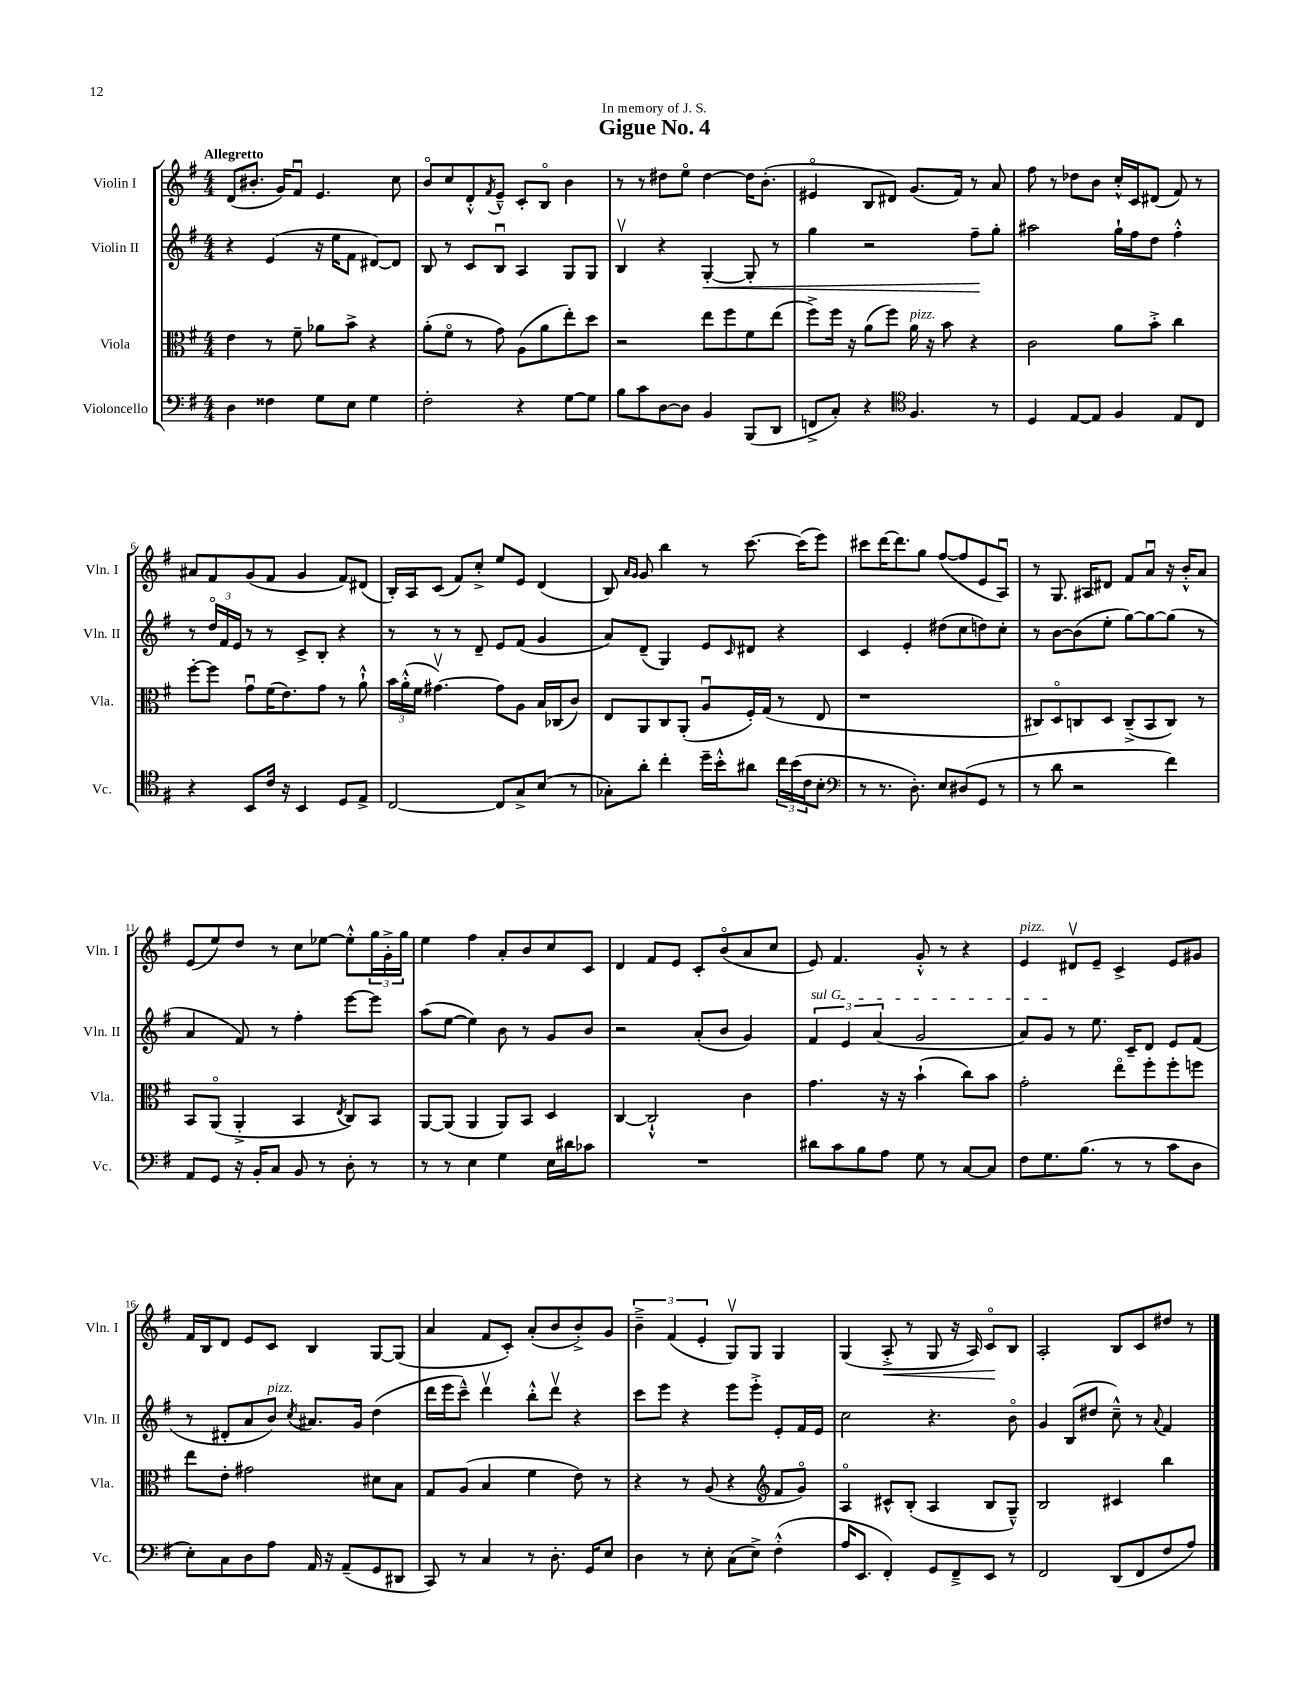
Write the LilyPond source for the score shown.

\header { title = "Gigue No. 4" dedication = "In memory of J. S." }
<<
\new StaffGroup <<
\new Staff = "s0" \with { instrumentName = "Violin I" shortInstrumentName = "Vln. I" } {
    \clef treble \key g \major \numericTimeSignature \time 4/4 \tempo "Allegretto"
    d'8( bis'8.-. g'16) fis'8\downbow e'4. c''8 |
    b'8\flageolet c''8 d'8-.-^ \acciaccatura { fis'8 } e'8---^ c'8-. b8\flageolet b'4 |
    r8 r8 dis''8 e''8\flageolet dis''4~ dis''16 b'8.-.( |
    eis'4\flageolet b8 dis'8) g'8.( fis'16) r8 a'8 |
    fis''8 r8 des''8 b'8 c''16-.-^ c'16 dis'8( fis'8) r8 |
    ais'8 fis'8 g'8( fis'8 g'4 fis'8) dis'8( |
    b16-.) a16 c'8( fis'8) c''8-.-> e''8 e'8 d'4( |
    b8) \grace { a'16 g'16 } g'8 b''4 r8 c'''8.~ c'''16( e'''8) |
    cis'''8 d'''16~ d'''8. g''8 fis''8~( fis''8 e'8 a8\downbow) |
    r8 g8. ais16 dis'8 fis'8 a'8\downbow r16 b'16-.-^ a'8 |
    e'8( e''8) d''8 r8 c''8 ees''8~ ees''8-.-^ \tuplet 3/2 { g''16 g'16-.-> g''16 } |
    e''4 fis''4 a'8-. b'8 c''8 c'8 |
    d'4 fis'8 e'8 c'8-. b'8\flageolet( a'8 c''8 |
    e'8) fis'4. g'8-.-^ r8 r4 |
    e'4^\markup { \italic "pizz." } dis'8\upbow e'8-- c'4-> e'8 gis'8 |
    fis'16 b16 d'8 e'8 c'8 b4 g8~ g8( |
    a'4 fis'8 c'8-.) a'8-.( b'8 b'8-.->) g'8 |
    \tuplet 3/2 { b'4---> fis'4( e'4-. } g8\upbow) g8 g4 |
    g4( a8-.->\< r8 g8 r16 a16) c'8\flageolet\! b8 |
    a2-. b8 c'8 dis''8 r8 \bar "|." |
}
\new Staff = "s1" \with { instrumentName = "Violin II" shortInstrumentName = "Vln. II" } {
    \clef treble \key g \major \numericTimeSignature \time 4/4
    r4 e'4( r16 e''16 fis'8 dis'8~) dis'8 |
    b8 r8 c'8 b8\downbow a4 g8 g8 |
    b4\upbow r4 g4~-.\< g8-. r8 |
    g''4 r2 fis''8--\! g''8-. |
    ais''2 g''16-! fis''16 d''8 fis''4-.-^ |
    r8 \tuplet 3/2 { d''16\flageolet fis'16 e'16 } r8 r8 c'8-> b8-. r4 |
    r8 r8 r8 d'8-- e'8 fis'8( g'4 |
    a'8) d'8--( g4) e'8 \grace { c'16 } dis'8 r4 |
    c'4 e'4-. dis''8( c''8 d''8) c''8-. |
    r8 b'8~ b'8( e''8-. g''8~) g''8~ g''8( r8 |
    a'4 fis'8) r8 fis''4-. e'''8~ e'''8 |
    a''8( e''8~ e''4) b'8 r8 g'8 b'8 |
    r2 a'8-.( b'8 g'4) |
    \tuplet 3/2 { \once \override TextSpanner.bound-details.left.text = \markup { \italic "sul G" } fis'4\startTextSpan e'4 a'4( } g'2 |
    a'8) g'8\stopTextSpan r8 e''8. c'16-- d'8 e'8 fis'8( |
    r8 dis'8-. a'8 b'8^\markup { \italic "pizz." }) \acciaccatura { c''8 } ais'8. g'16 d''4( |
    d'''16 e'''16 c'''8---^) d'''4\upbow b''8-.-^ d'''8\upbow r4 |
    c'''8 e'''8 r4 e'''8 e'''8-.-> e'8-. fis'16 e'16 |
    c''2 r4. b'8\flageolet |
    g'4 b8( dis''8 c''8---^) r8 \appoggiatura { a'8 } fis'4 \bar "|." |
}
\new Staff = "s2" \with { instrumentName = "Viola" shortInstrumentName = "Vla." } {
    \clef alto \key g \major \numericTimeSignature \time 4/4
    e'4 r8 fis'8-- aes'8 b'8-> r4 |
    a'8-.( fis'8\flageolet r8 g'8) a8( a'8 e''8-.) d''8 |
    r2 e''8 fis''8 fis'8 e''8( |
    fis''8->) fis''16 r16 a'8( fis''8) a'16^\markup { \italic "pizz." } r16 b'8 r4 |
    c'2 a'8 b'8-.-> c''4 |
    fis''8~-. fis''8 g'8\downbow fis'16( e'8.) g'8 r8 a'8-!-^ |
    \tuplet 3/2 { b'16 a'16-.-^( fis'16 } gis'4.~\upbow) gis'8 a8 b16 ces16( c'8) |
    e8 a,8 c8 a,8-.( a8\downbow fis16-.) g16( r8 e8 |
    r1 |
    cis8) d8\flageolet c8 d8 c8--->( b,8 c8) r8 |
    b,8 a,8\flageolet( a,4-.-> b,4 \acciaccatura { e8 } c8) b,8 |
    a,8~ a,8( a,4 a,8) b,8 d4 |
    c4~ c2-!-^ c'4 |
    g'4. r16 r16 b'4-!( c''8) b'8 |
    g'2-. e''8\flageolet fis''8-. fis''8-. f''8 |
    e''8 e'8-. gis'2 dis'8 b8 |
    g8 a8( b4 fis'4 e'8) r8 |
    r4 r8 a8( r4 \clef treble fis'8 g'8\flageolet) |
    a4\flageolet cis'8-^ b8-.( a4 b8 g8---^) |
    b2 cis'4 b''4 \bar "|." |
}
\new Staff = "s3" \with { instrumentName = "Violoncello" shortInstrumentName = "Vc." } {
    \clef bass \key g \major \numericTimeSignature \time 4/4
    d4 fisis4 g8 e8 g4 |
    fis2-. r4 g8~ g8 |
    b8 c'8 d8~ d8 b,4 b,,8( d,8 |
    f,8-> c8-.) r4 \clef tenor fis4. r8 |
    d4 e8~ e8 fis4 e8 c8 |
    r4 b,8 c'16 r16 b,4 d8 e8-> |
    c2~ c8 g8-> b8( r8 |
    ges8-.) a'8-. c''4-. d''16-- b'16-.-^ ais'8 \tuplet 3/2 { c''16 b'16( c'16 } b8-. |
    \clef bass r8 r8. d8.-.) e8 dis8( g,8 r8 |
    r8 d'8 r2 fis'4) |
    a,8 g,8 r16 b,16-. c8 b,8 r8 d8-. r8 |
    r8 r8 e4 g4 e16 dis'16 ces'8 |
    R1 |
    dis'8 c'8 b8 a8 g8 r8 c8~ c8 |
    fis8 g8. b8.( r8 r8 c'8 d8 |
    e8-.) c8 d8 a8 a,16 r16 a,8--( g,8 dis,8 |
    c,8) r8 c4 r8 d8.-. g,16 e8 |
    d4 r8 e8-. c8( e8->) fis4-.-^( |
    a16 e,8. fis,4-.) g,8 fis,8---> e,8 r8 |
    fis,2 d,8( fis,8 fis8 a8) \bar "|." |
}
>>
>>
